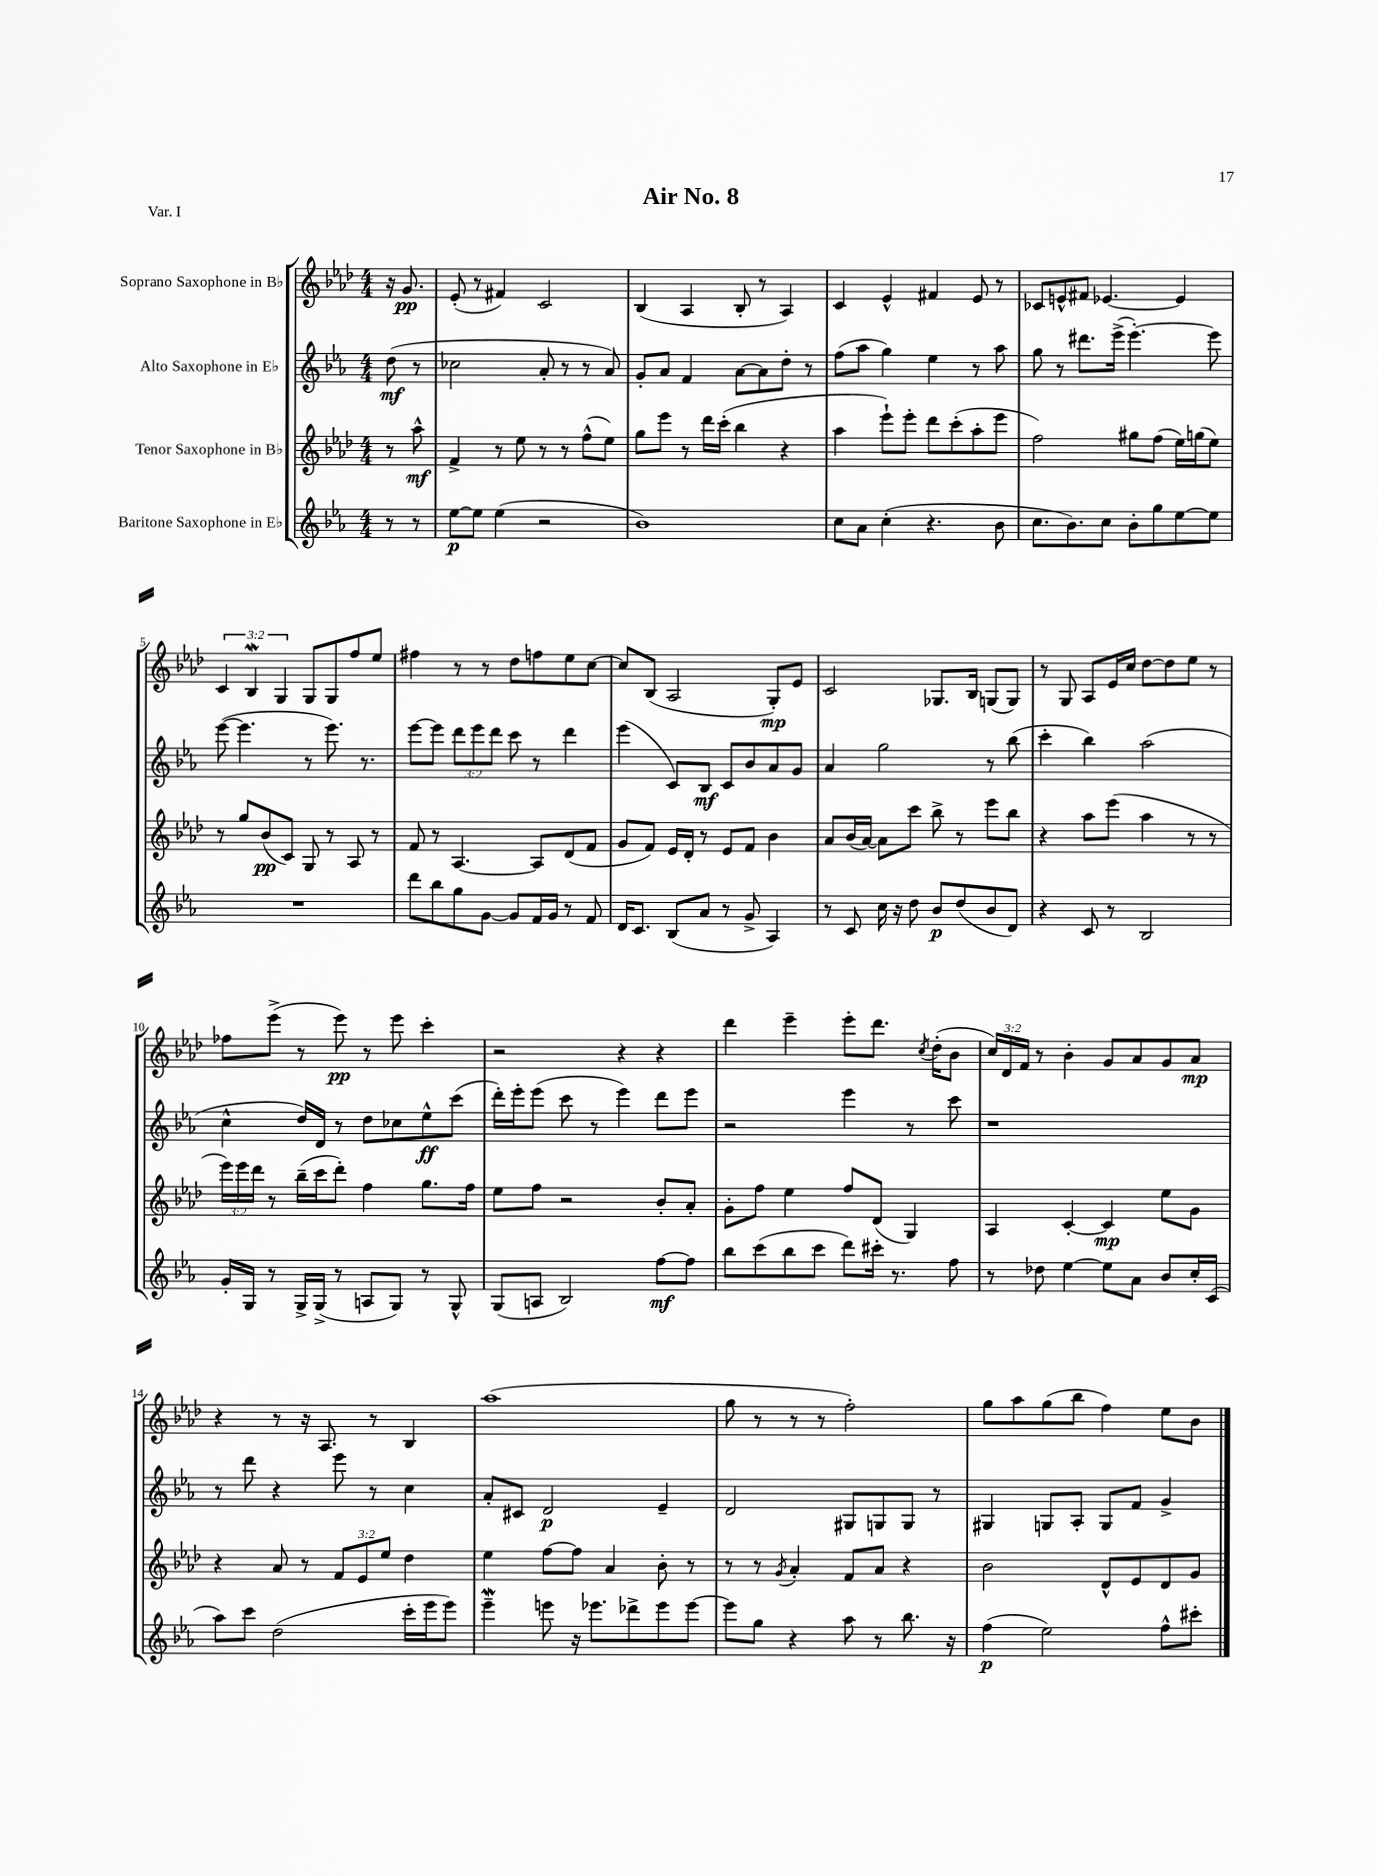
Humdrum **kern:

**kern	**kern	**kern	**kern
*staff4	*staff3	*staff2	*staff1
*clefG2	*clefG2	*clefG2	*clefG2
*k[b-e-a-]	*k[b-e-a-d-]	*k[b-e-a-]	*k[b-e-a-d-]
*M4/4	*M4/4	*M4/4	*M4/4
8r	8r	(8dd	16r
.	.	.	8.g
8r	8aa-^^	8r	.
=	=	=	=
[8ee-	4f^	2cc-	(8e-'
8ee-]	.	.	8r
(4ee-	8r	.	4f#)
.	8ee-	.	.
2r	8r	8a-'	2c
.	8r	8r	.
.	(8ff^^	8r	.
.	8ee-)	8a-)	.
=	=	=	=
1b-)	8gg	8g'	(4B-
.	8eee-	8a-	.
.	8r	4f	4A-
.	16ddd-	.	.
.	(16ccc'	.	.
.	4bb-	[8a-	8B-'
.	.	8a-]	8r
.	4r	8dd'	4A-)
.	.	8r	.
=	=	=	=
8cc	4aa-	(8ff	4c
8a-	.	8aa-	.
(4cc'	8eee-`)	4gg)	4e-^^
.	8eee-'	.	.
4.r	8ddd-	4ee-	4f#
.	(8ccc'	.	.
.	8aa-'	8r	8e-
8b-	8eee-	8aa-	8r
=	=	=	=
8.cc	2ff)	8gg	8c-
.	.	8r	8e^^
8.b-)	.	.	.
.	.	8.ddd#	8f#
8cc	.	.	[4.e-
.	.	(16eee-^	.
8b-'	8gg#	[4.eee-')	.
8gg	(8ff	.	.
[8ee-	16ee-)	.	4e-]
.	(16gg	.	.
8ee-]	8ee-)	8eee-]	.
=	=	=	=
1r	8r	([8eee-	6c
.	8gg	4.eee-]	.
.	.	.	6B-
.	(8b-	.	.
.	.	.	6G
.	8c)	.	.
.	8G	8r	8G
.	8r	8.eee-)	8G
.	8A-	.	8ff
.	.	8.r	.
.	8r	.	8ee-
=	=	=	=
8ddd	8f	[8eee-	4ff#
8bb-	8r	8eee-]	.
8gg	[4.A-	12ddd	8r
.	.	12eee-	.
[8g	.	.	8r
.	.	12ddd	.
8g]	.	8ccc	8dd-
16f	8A-]	8r	8ff
16g	.	.	.
8r	(8d-	4ddd	8ee-
8f	8f	.	[8cc
=	=	=	=
16d	8g	(4eee-	8cc]
8.c	.	.	.
.	8f)	.	(8B-
(8B-	16e-	8c)	2A-
.	16d-'	.	.
8a-	8r	8B-	.
8r	8e-	8c	.
8g^	8f	8b-	.
4A-)	4b-	8a-	8G')
.	.	8g	8e-
=	=	=	=
8r	8a-	4a-	2c
8c	(16b-	.	.
.	[16a-)	.	.
16cc	8a-]	2gg	.
16r	.	.	.
8dd	8ccc	.	.
8b-	8bb-^	.	8.G-
(8dd	8r	.	.
.	.	.	16B-
8b-	8eee-	8r	(8G
8d)	8bb-	(8bb-	8G)
=	=	=	=
4r	4r	4ccc'	8r
.	.	.	8G
8c	8aa-	4bb-)	8A-
8r	(8eee-	.	16e-
.	.	.	16cc
2B-	4aa-	(2aa-	[8dd-
.	.	.	8dd-]
.	8r	.	8ee-
.	8r	.	8r
=	=	=	=
16g'	24eee-)	4cc^^	8ff-
.	24eee-	.	.
16G	.	.	.
.	24ddd-	.	.
8r	8r	.	(8eee-^
16G^	(16bb-~	16dd)	8r
(16G^	16ccc	16d	.
8r	8ddd-')	8r	8eee-)
8A	4ff	8dd	8r
8G)	.	8cc-	8eee-
8r	8.gg	8ee-^^	4ccc'
8G^^	.	(8ccc	.
.	16ff	.	.
=	=	=	=
(8G	8ee-	16ddd')	2r
.	.	16eee-'	.
8A	8ff	(8eee-	.
2B-)	2r	8ccc	.
.	.	8r	.
.	.	4eee-)	4r
[8ff	8b-'	8ddd	4r
8ff]	8a-'	8eee-	.
=	=	=	=
8bb-	8g'	2r	4ddd-
(8ccc	8ff	.	.
8bb-	4ee-	.	4eee-~
8ccc	.	.	.
8ddd)	8ff	4eee-	8eee-'
16ccc#'	(8d-	.	8.ddd-
8.r	.	.	.
.	4G)	8r	.
.	.	.	8qcc
.	.	.	(16dd-'
8ff	.	8ccc	8b-
=	=	=	=
8r	4A-	1r	24cc)
.	.	.	24d-
.	.	.	24f
8dd-	.	.	8r
[4ee-	[4c'	.	4b-'
8ee-]	4c]	.	8g
8a-	.	.	8a-
8b-	8ee-	.	8g
16cc'	8g	.	8a-
(16c	.	.	.
=	=	=	=
8aa-)	4r	8r	4r
8ccc	.	8ddd	.
(2dd	8a-	4r	8r
.	8r	.	16r
.	.	.	8.A-
.	12f	8eee-	.
.	12e-	.	.
.	.	8r	8r
.	12ee-	.	.
16ccc'	4dd-	4cc	4B-
16eee-	.	.	.
8eee-)	.	.	.
=	=	=	=
4eee-~	4ee-	8a-'	(1aa-
.	.	8c#	.
8eee	[8ff	2d	.
16r	8ff]	.	.
8.eee-	.	.	.
.	4a-	.	.
8ddd-^	.	.	.
8eee-	8b-'	4e-~	.
[8eee-	8r	.	.
=	=	=	=
8eee-]	8r	2d	8gg
8gg	8r	.	8r
.	8qg	.	.
4r	4a-'	.	8r
.	.	.	8r
8aa-	8f	8G#	2ff')
8r	8a-	8G	.
8.bb-	4r	8G	.
.	.	8r	.
16r	.	.	.
=	=	=	=
(4ff	2b-	4G#	8gg
.	.	.	8aa-
2ee-)	.	8G	(8gg
.	.	8A-'	8bb-
.	8d-^^	8G	4ff)
.	8e-	8f	.
8ff^^	8d-	4g^	8ee-
8ccc#'	8g	.	8b-
==	==	==	==
*-	*-	*-	*-
